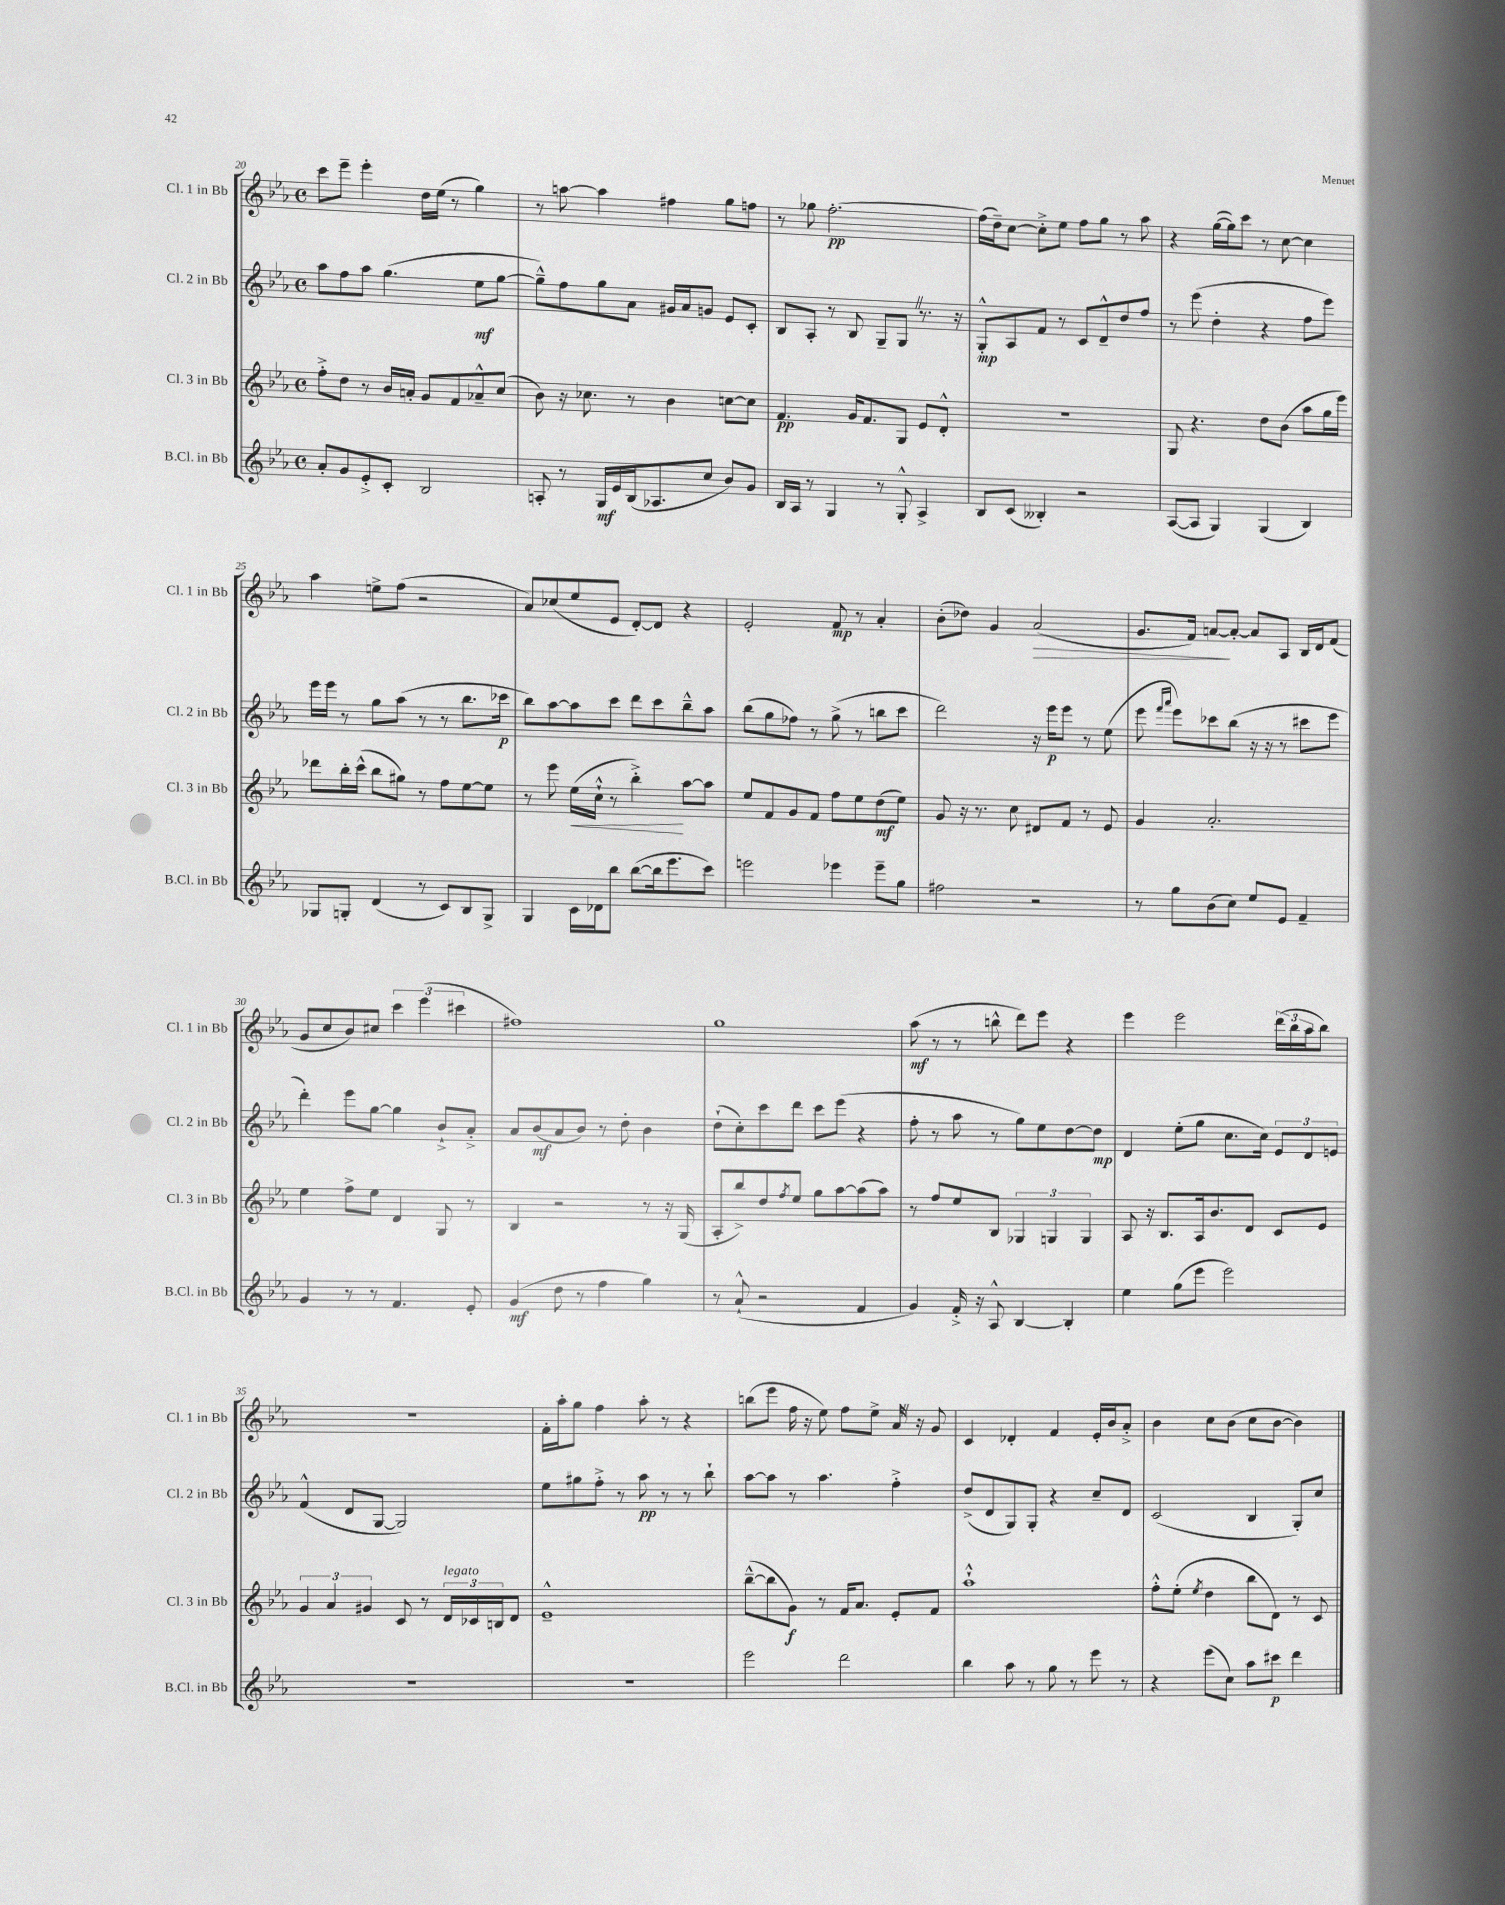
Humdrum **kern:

**kern	**kern	**kern	**kern
*staff4	*staff3	*staff2	*staff1
*clefG2	*clefG2	*clefG2	*clefG2
*k[b-e-a-]	*k[b-e-a-]	*k[b-e-a-]	*k[b-e-a-]
*M4/4	*M4/4	*M4/4	*M4/4
*met(c)	*met(c)	*met(c)	*met(c)
8a-'/L	8ff'^\L	8aa-\L	8ccc\L
8g/	8dd\J	8ff\	8eee-~\J
8e-'^/	8r	8aa-\J	4eee-'\
8c'/J	16b-/LL	(4.gg\	.
.	16a'/JJ	.	.
2B-/	8g/L	.	16dd\LL
.	.	.	(16ee-\JJ
.	8f/	.	8r
.	8a-~^^/	8ee-\L	4gg\)
.	(8cc/J	[8gg\J	.
=	=	=	=
8A'/	8b-\)	8gg~^^\]L)	8r
8r	16r	8ff\	[8aa\
.	8.cc-\	.	.
16G/LL	.	8gg\	4aa\]
16e-/	.	.	.
(16B-/J	8r	8a-\J	.
8.A-/	.	.	.
.	4b-\	16g#/LL	4ff#\
.	.	16a-/J	.
8cc/J	.	8g/J	.
8b-/L)	[8cc\L	8e-/L	8gg\L
8g/J	8cc\]J	8c'/J	8ff\J
=	=	=	=
16B-/LL	4.f/	8B-/L	8r
16A-/JJ	.	.	.
8r	.	8A-'/J	8gg-\
4G/	.	8r	[2.ff'\
.	16g/LK	8B-/	.
.	8.f/	.	.
8r	.	8G~/L	.
8G'^^/	8G/J	8G/J	.
4A-^/	8e-/L	8.r	.
.	8d'^^/J	.	.
.	.	16r	.
=	=	=	=
8B-/L	1r	8G'^^/L	(16ff\]LL
.	.	.	16dd~\J)
(8c/J	.	8A-/	[8cc\J
4B--'/)	.	8f/J	8cc'^\]L
.	.	8r	8ee-\J
2r	.	8c/L	8ff\L
.	.	8d~^^/	8gg\J
.	.	8dd/	8r
.	.	8ff/J	8aa-\
=	=	=	=
([8A-/L	8G/	8r	4r
8A-/]J	4.r	(8eee-\	.
4G/)	.	4dd'\	([16gg\LL
.	.	.	16gg\]J)
.	.	.	8ccc\J
(4G/	8dd\L	4r	8r
.	(8b-\J	.	[8cc\
4B-/)	8aa-\L	8ff\L	4cc\]
.	16gg\L	8eee-\J)	.
.	16eee-\JJ)	.	.
=	=	=	=
8G-/L	8ddd-\L	16eee-\LL	4aa-\
.	.	16eee-\JJ	.
8G'/J	16bb-'\L	8r	.
.	(16ccc^^\JJ	.	.
(4d/	8bb-\L	8gg\L	8ee^\L
.	8gg#\J)	(8aa-\J	(8ff\J
8r	8r	8r	2r
8c/L)	8ff\L	8r	.
8B-/	[8ee-\	8.bb-\L	.
8G^/J	8ee-\]J	.	.
.	.	16ccc-\Jk	.
=	=	=	=
4G/	8r	8bb-\L)	8a-/L)
.	8eee-\	[8aa-\	(8cc-/
16c\LL	(16ee-\LL	8aa-\]	8ee-/
16d-\J	16cc`^^\JJ	.	.
8bb-\J	8r	8ccc\J	8e-/J
([8bb-\L	4bb-'^\)	8ddd\L	[8d'/L)
16bb-\]k	.	8ccc\	8d/]J
8.eee-\	.	.	.
.	[8aa-\L	8bb-~^^\	4r
8ccc\J)	8aa-\]J	8aa-\J	.
=	=	=	=
2eee\	8ee-/L	(8bb-\L	2e-'/
.	8f/	8gg\	.
.	8g/	8ff-\J)	.
.	8f/J	8r	.
4eee-\	8ff\L	(8gg^\	8f/
.	8ee-\	8r	8r
8eee-~\L	(8dd\	8bb\L	4a-'/
8gg\J	8ee-\J)	8ccc\J	.
=	=	=	=
2ff#\	8g/	2ddd\)	(8b-'\L
.	16r	.	8dd-\J)
.	8.r	.	.
.	.	.	4g/
.	8cc\	.	.
2r	8d#/L	16r	(2a-/
.	.	16eee-\LK	.
.	8f/J	8eee-\J	.
.	8r	8r	.
.	8e-/	(8ee-\	.
=	=	=	=
8r	4g/	8eee-\	8.g/L
.	.	16qqfff/LL	.
.	.	16qqaaa-/JJ	.
8gg\L	.	8eee-\L)	.
.	.	.	16f/Jk)
(8b-\	2.a-'/	8ccc-\	[8a/L
8cc\J)	.	(8bb-\J	8a'/_J
8ee-/L	.	16r	8a/]L
.	.	16r	.
8e-/J	.	8r	8A-/J
4f~/	.	8ccc#\L	16B-/LL
.	.	.	16d/J
.	.	8eee-\J	(8f/J
=	=	=	=
4g/	4ee-\	4ddd'\)	8g/L
.	.	.	8cc/
8r	8ff^\L	8eee-\L	8b-/)
8r	8ee-\J	[8gg\J	8cc#/J
4.f/	4d/	4gg\]	6ccc\
.	.	.	(6eee-\
.	8G/	8b-`^/L	.
.	.	.	6ccc#\
8e-'/	8r	8a-'^/J	.
=	=	=	=
(4g/	4B-/	8a-/L	1ff#)
.	.	(8b-/	.
8dd\	2r	8a-/	.
8r	.	8b-/J)	.
4ff\	.	8r	.
.	.	8dd'\	.
4gg\)	8r	4b-\	.
.	16r	.	.
.	(16G/	.	.
=	=	=	=
8r	8A-'/L	(8dd`\L	1gg
(8a-`^^/	8bb-^/)	8cc'\)	.
2r	8dd/	8ccc\	.
.	8qff/	.	.
.	8ee-/J	8ddd\J	.
.	8gg\L	8ccc\L	.
.	[8aa-\	(8eee-\J	.
4f/	(8aa-\]	4r	.
.	8aa-\J)	.	.
=	=	=	=
4g/)	8r	8ff'\	(8aa-\
.	8ff/L	8r	8r
16f'^/	8ee-/	8aa-\	8r
16r	.	.	.
8A-^^/	8B-/J	8r	8bb^^\
[4B-/	6G-/	8gg\L)	8ddd\L)
.	.	8ee-\	8eee-\J
.	6G/	.	.
4B-'/]	.	[8dd\	4r
.	6G/	.	.
.	.	8dd\]J	.
=	=	=	=
4ee-\	8A-/	4d/	4eee-\
.	16r	.	.
.	8.B-/L	.	.
(8gg\L	.	(8ee-'\L	2eee-\
8eee-\J	16A-/k	8gg\J	.
.	8.b-/	.	.
2eee-\)	.	8.cc\L	.
.	8d/J	.	.
.	.	16cc\Jk)	.
.	8c/L	12e-/L	(24ddd\LL
.	.	.	24bb-\
.	.	12d/	24aa-\J
.	8e-/J	.	8bb-\J)
.	.	12e/J	.
=	=	=	=
1r	6g/	(4f^^/	1r
.	6a-/	.	.
.	.	8d/L	.
.	6g#/	.	.
.	.	[8G/J	.
.	8c/	2G/])	.
.	8r	.	.
.	24d/LL	.	.
.	24c-/	.	.
.	24B/J	.	.
.	8d/J	.	.
=	=	=	=
1r	1e-~^^	8ee-\L	16f'\LL
.	.	.	16aa-'\J
.	.	8gg#\	8gg\J
.	.	8ff'^\J	4ff\
.	.	8r	.
.	.	8aa-\	8aa-'\
.	.	8r	8r
.	.	8r	4r
.	.	8bb-`\	.
=	=	=	=
2eee-\	([8bb-~^^\L	[8aa-\L	(8bb\L
.	8bb-\]	8aa-\]J	8eee-\J
.	8g\J)	8r	16ff\
.	.	.	16r
.	8r	4.aa-\	8ee-\)
2ddd\	16f/LK	.	8ff\L
.	8.a-/J	.	.
.	.	.	8ee-^\J
.	8e-'/L	4ff'^\	16a-/
.	.	.	16r
.	8f/J	.	8g/
=	=	=	=
4bb-\	1aa-`^^	(8dd^/L	4c/
.	.	8d/	.
8aa-\	.	8G/)	4d-'/
8r	.	8G'/J	.
8gg\	.	4r	4f/
8r	.	.	.
8eee-\	.	8cc~/L	16e-'/LL
.	.	.	16b-/J
8r	.	8d/J	8a-'^/J
=	=	=	=
4r	8ff'^^\L	(2c/	4b-\
.	(8ee-'\J	.	.
.	8qee-/	.	.
(8eee-\L	4dd\	.	8cc\L
8cc\J)	.	.	(8b-\J
8aa-\L	8bb-\L	4B-/	8cc\L
8ccc#\J	8d\J)	.	[8b-\J
4ddd\	8r	8G'/L)	4b-\])
.	8c/	8cc/J	.
==	==	==	==
*-	*-	*-	*-
